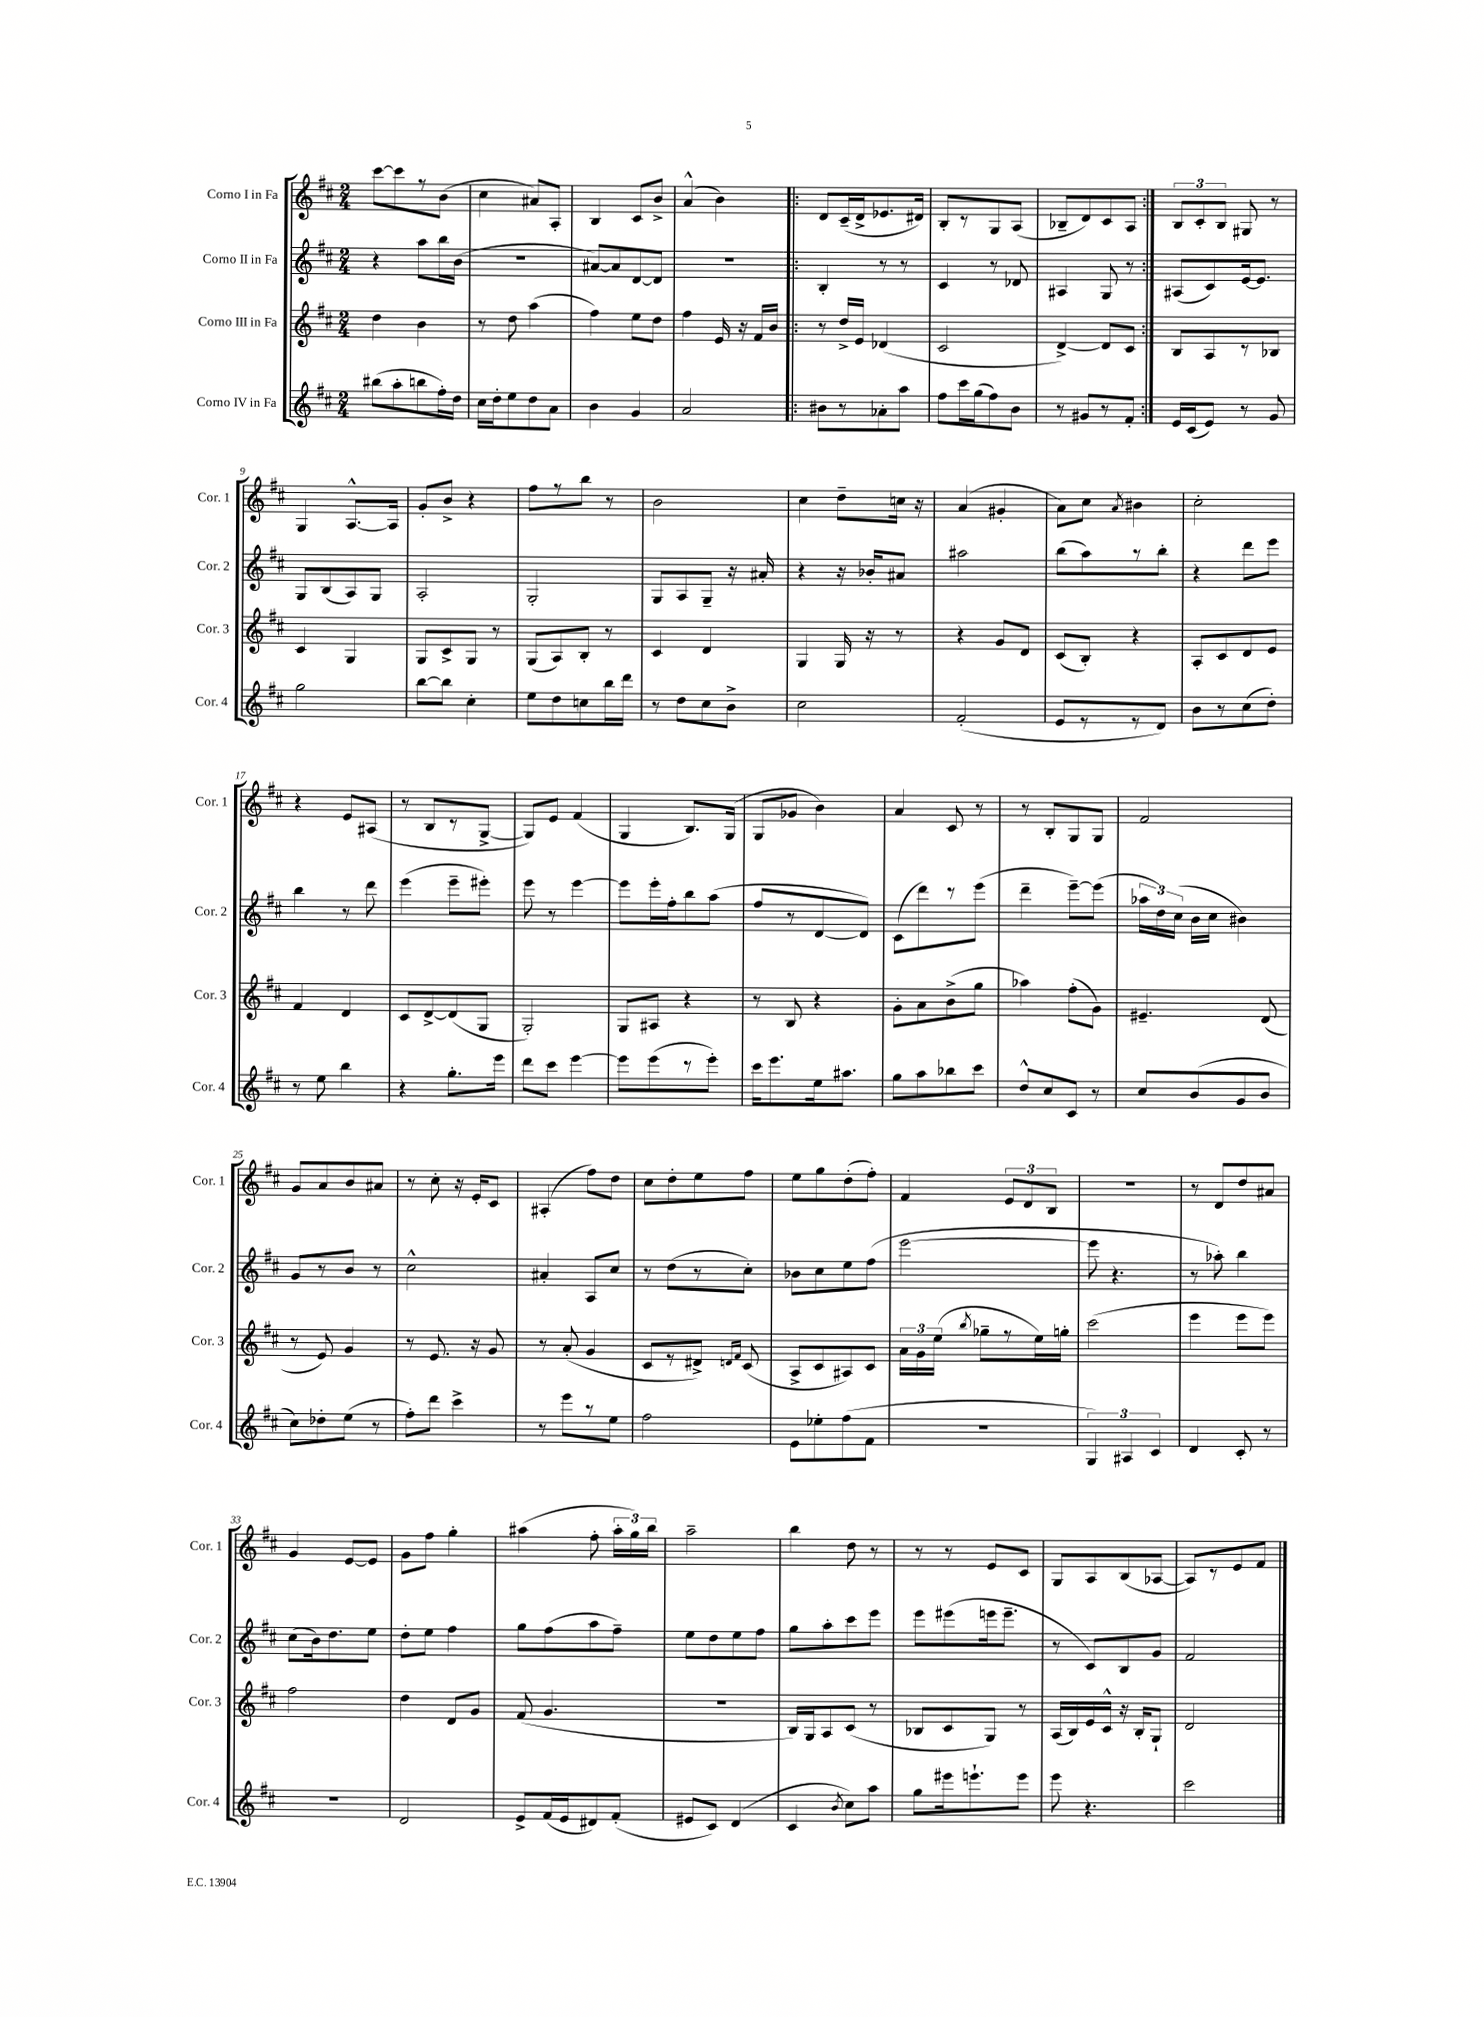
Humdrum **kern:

**kern	**kern	**kern	**kern
*part4	*part3	*part2	*part1
*staff4	*staff3	*staff2	*staff1
*I"Corno IV in Fa	*I"Corno III in Fa	*I"Corno II in Fa	*I"Corno I in Fa
*I'Cor. 4	*I'Cor. 3	*I'Cor. 2	*I'Cor. 1
*clefG2	*clefG2	*clefG2	*clefG2
*k[f#c#]	*k[f#c#]	*k[f#c#]	*k[f#c#]
*M2/4	*M2/4	*M2/4	*M2/4
=1	=1	=1	=1
(8bb#X\L	4dd\	4r	[8ccc#\L
8aa'\	.	.	8ccc#\]
8bbn\	4b\	8aa\L	8r
16ff#'\L)	.	16bb\L	(8b\J
16dd\JJ	.	(16b\JJ	.
=2	=2	=2	=2
16cc#\LL	8r	2r	4cc#\
16dd'\J	.	.	.
8ee\	8dd\	.	.
8dd\	(4aa\	.	8a#X/L)
8a\J	.	.	8A'/J
=3	=3	=3	=3
4b\	4ff#\)	[8a#X/L)	4B/
.	.	8a#/]	.
4g/	8ee\L	[8d/	8c#/L
.	8dd\J	8d/J]	8b^/J
=4	=4	=4	=4
2a/	4ff#\	2r	(4a^^/
.	16e/	.	4b\)
.	16r	.	.
.	16f#/LL	.	.
.	16b/JJ	.	.
=5!|:	=5!|:	=5!|:	=5!|:
8b#X\L	8r	4B'/	8d/L
8r	16dd^/LL	.	(16c#~/L
.	16e/JJ	.	16d^/J
8a-X'\	(4d-X/	8r	8.e-X/
8aa\J	.	8r	.
.	.	.	16d#X/Jk)
=6	=6	=6	=6
8ff#\L	2c#/	4c#/	8B'/L
16ccc#\L	.	.	8r
(16gg\J	.	.	.
8ff#\)	.	8r	8G/
8b\J	.	8d-X/	(8A/J
=7	=7	=7	=7
8r	[4d^/)	4A#X/	8B-X~/L
8g#X/L	.	.	8d/)
8r	8d/L]	8G/	8c#/
8f#'/J	8c#/J	8r	8A/J
=8:|!	=8:|!	=8:|!	=8:|!
16e/LL	8B/L	(8A#X/L	12B/L
(16c#/J	.	.	.
.	.	.	12c#'/
8e/J)	8A/	8c#/)	.
.	.	.	12B/J
8r	8r	[16e/k	8G#X/
.	.	8.e/J]	.
8g/	8B-X/J	.	8r
!!LO:LB:g=z
=9	=9	=9	=9
2gg\	4c#/	8G/L	4G/
.	.	(8B/	.
.	4G/	8A/)	[8.A^^/L
.	.	8G/J	.
.	.	.	16A/Jk]
=10	=10	=10	=10
[8bb\L	8G/L	2A'/	8g'/L
8bb\J]	8c#^/	.	8b^/J
4cc#'\	8G/J	.	4r
.	8r	.	.
=11	=11	=11	=11
8ee\L	(8G/L	2G'/	8ff#\L
8dd\	8A/)	.	8r
8ccn\	8B'/J	.	8bb\J
16bb\L	8r	.	8r
16ddd\JJ	.	.	.
=12	=12	=12	=12
8r	4c#/	8G/L	2b\
8dd\L	.	8A/	.
8cc#\	4d/	8G~/J	.
8b^\J	.	16r	.
.	.	16a#X'/	.
=13	=13	=13	=13
2cc#\	4G/	4r	4cc#\
.	16G/	16r	8dd~\L
.	16r	16b-X'/KL	.
.	8r	8a#X/J	16ccn\Jk
.	.	.	16r
=14	=14	=14	=14
(2f#'/	4r	2aa#X\	(4a/
.	8g/L	.	4g#X'/
.	8d/J	.	.
=15	=15	=15	=15
8e/L	(8c#/L	(8bb\L	8a\L)
8r	8B'/J)	8aa\)	8cc#\J
.	.	.	8qa/
8r	4r	8r	4b#X\
8d/J)	.	8bb'\J	.
=16	=16	=16	=16
8b\L	8A'/L	4r	2cc#'\
8r	8c#/	.	.
(8cc#\	8d/	8ddd\L	.
8dd'\J)	8e/J	8eee\J	.
!!LO:LB:g=z
=17	=17	=17	=17
8r	4f#/	4bb\	4r
8ee\	.	.	.
4bb\	4d/	8r	8e/L
.	.	8ddd\	(8A#X/J
=18	=18	=18	=18
4r	8c#/L	(4eee\	8r
.	[8d^/	.	8B/L
8.gg'\L	(8d/]	8eee~\L	8r
.	8G/J	8eee#X'\J)	[8G^/J
16eee\Jk	.	.	.
=19	=19	=19	=19
8ddd\L	2G'/)	8eee\	8G/L])
8ccc#\J	.	8r	8e/J
[4eee\	.	[4eee\	(4f#/
=20	=20	=20	=20
8eee\L]	8G/L	8eee\L]	4G/
(8eee\	8A#X/J	16eee'\L	.
.	.	16ff#'\J	.
8r	4r	8bb\	8.B/L)
8eee'\J)	.	(8aa\J	.
.	.	.	(16G/Jk
=21	=21	=21	=21
16ccc#\KL	8r	8ff#/L	8G/L
8.eee\	.	.	.
.	8B/	8r	8g-X/J
16ee\k	4r	[8d/	4b\)
8.aa#X\J	.	.	.
.	.	8d/J])	.
=22	=22	=22	=22
8gg\L	8g'\L	(8c#\L	4a/
8aa\	8a\	8ddd\)	.
8bb-X\	(8b^\	8r	8c#/
8ccc#\J	8gg\J	(8eee\J	8r
=23	=23	=23	=23
8dd^^/L	4aa-X\)	4ddd~\	8r
8cc#/	.	.	8B'/L
8c#/J	(8ff#'\L	[8eee~\L)	8G/
8r	8g\J)	(8eee\J]	8G/J
=24	=24	=24	=24
8cc#/L	4.e#X~/	24aa-X\LL	2f#/
.	.	24dd\)	.
.	.	(24cc#\JJ	.
(8b/	.	16b\LL	.
.	.	16cc#\JJ	.
8g/	.	4b#X\)	.
8b/J	(8d/	.	.
!!LO:LB:g=z
=25	=25	=25	=25
8cc#\L)	8r	8g/L	8g/L
8dd-X'\	8e/)	8r	8a/
(8ee\J	4g/	8b/J	8b/
8r	.	8r	8a#X/J
=26	=26	=26	=26
8ff#'\L)	8r	2cc#^^\	8r
8ddd\J	8.e/	.	8cc#'\
4ccc#^\	.	.	16r
.	16r	.	16e'/KL
.	8g/	.	8c#/J
=27	=27	=27	=27
8r	8r	4a#X'/	(4A#X'/
8eee\L	(8a'/	.	.
8r	4g/	8A/L	8ff#\L)
8ee\J	.	8cc#/J	8dd\J
=28	=28	=28	=28
2ff#\	8c#/L	8r	8cc#\L
.	8r	(8dd\L	8dd'\
.	8d#X^/J)	8r	8ee\
.	16qqdn/LL	.	.
.	16qqf#/JJ	.	.
.	(8c#/	8cc#'\J)	8ff#\J
=29	=29	=29	=29
8e\L	8A^/L	8b-X\L	8ee\L
8ee-X'\	8c#/	8cc#\	8gg\
(8ff#\	8A#X/)	8ee\	(8dd'\
8f#\J	8c#/J	(8ff#\J	8ff#'\J)
=30	=30	=30	=30
2r	24a\LL	[2eee\	4f#/
.	24g\	.	.
.	(24ee\JJ	.	.
.	8qbb/	.	.
.	8gg-X~\L	.	.
.	8r	.	12e/L
.	.	.	12d/
.	16ee\L)	.	.
.	.	.	12B/J
.	16ggn'\JJ	.	.
=31	=31	=31	=31
6G/)	(2ccc#\	8eee\]	2r
.	.	4.r	.
6A#X/	.	.	.
6c#/	.	.	.
=32	=32	=32	=32
4d/	4eee\	8r	8r
.	.	8aa-X'\)	8d/L
8c#'/	8eee\L	4bb\	8dd/
8r	8eee\J)	.	8a#X/J
!!LO:LB:g=z
=33	=33	=33	=33
2r	2ff#\	(8cc#\L	4g/
.	.	16b\k)	.
.	.	8.dd\	.
.	.	.	[8e/L
.	.	8ee\J	8e/J]
=34	=34	=34	=34
2d/	4dd\	8dd'\L	8g\L
.	.	8ee\J	8ff#\J
.	8d/L	4ff#\	4gg'\
.	8g/J	.	.
=35	=35	=35	=35
8e^/L	(8f#/	8gg\L	(4aa#X\
(16f#/L	4.g/	(8ff#\	.
16e/J	.	.	.
8d#X/)	.	8aa\	8ff#'\
(8f#'/J	.	8ff#~\J)	24aa#'\LL
.	.	.	24gg\)
.	.	.	24bb\JJ
=36	=36	=36	=36
8e#X/L	2r	8ee\L	2aa~\
8c#/J)	.	8dd\	.
(4d/	.	8ee\	.
.	.	8ff#\J	.
=37	=37	=37	=37
4c#/	16B/LL)	8gg\L	4bb\
.	16G/J	.	.
.	8A/	8aa'\	.
8qb/	.	.	.
8cc#\L)	(8c#/J	8ccc#\	8dd\
8aa\J	8r	8eee\J	8r
=38	=38	=38	=38
8gg\L	8B-X/L	8eee\L	8r
16eee#X\k	8c#/	(8eee#X\	8r
8.eeen`\	.	.	.
.	8G/J)	16eeen\k	8e/L
.	.	8.eee~\J	.
8eee\J	8r	.	8c#/J
=39	=39	=39	=39
8eee\	(16A/LL	8r	8G/L
.	16B/)	.	.
4.r	16e/	8c#/L)	8A/
.	16c#^^/JJ	.	.
.	16r	8B/	(8B/
.	16B'/KL	.	.
.	8G`/J	8g/J	[8A-X/J
=40	=40	=40	=40
2ccc#\	2d/	2f#/	8A-/L])
.	.	.	8r
.	.	.	8e/
.	.	.	8f#/J
==	==	==	==
*-	*-	*-	*-
